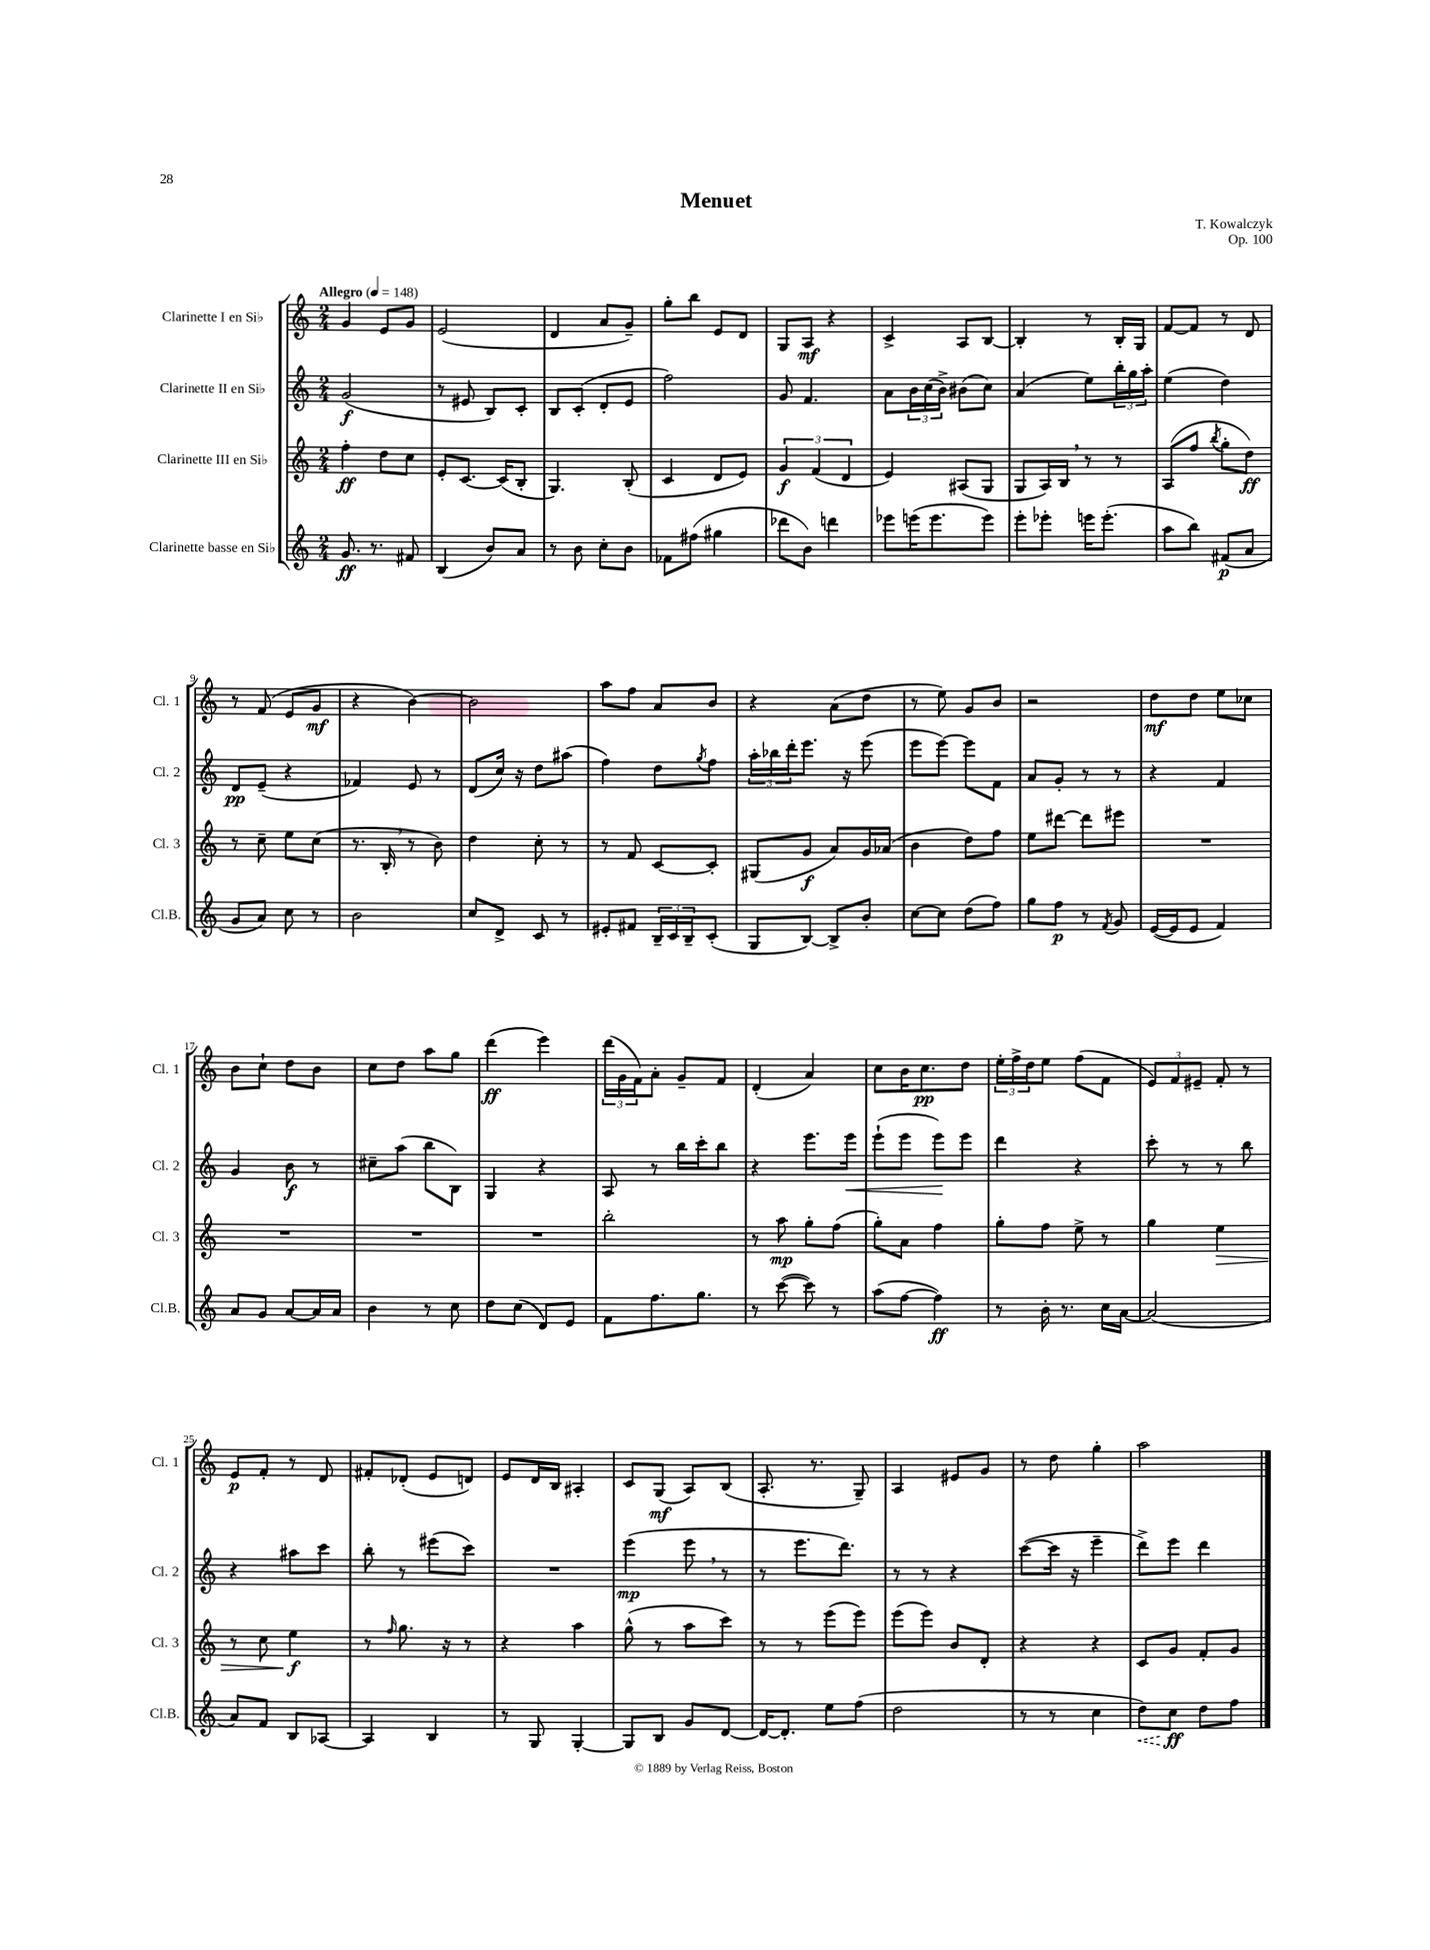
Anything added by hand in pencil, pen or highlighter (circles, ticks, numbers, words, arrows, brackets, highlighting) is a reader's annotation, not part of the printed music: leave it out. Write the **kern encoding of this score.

**kern	**kern	**kern	**kern
*staff4	*staff3	*staff2	*staff1
*clefG2	*clefG2	*clefG2	*clefG2
*k[]	*k[]	*k[]	*k[]
*M2/4	*M2/4	*M2/4	*M2/4
*MM148	*MM148	*MM148	*MM148
8.g/	4ff'\	(2g/	4g/
8.r	.	.	.
.	8dd\L	.	8e/L
8f#/	8cc\J	.	8g/J
=	=	=	=
(4B/	8e'/L	8r	(2e/
.	[8.c/J	8e#/	.
8b/L)	.	8B/L)	.
.	(16c/]LK	.	.
8a/J	8B'/J	8c'/J	.
=	=	=	=
8r	4.G/)	8B/L	4d/
8b\	.	(8c'/J	.
8cc'\L	.	8d'/L	8a/L
8b\J	(8B'/	8e/J	8g~/J)
=	=	=	=
8f-\L	4c/	2ff\)	8gg'\L
(8ff#\J	.	.	8bb\J
4gg#\	8d/L	.	8e/L
.	8e/J)	.	8d/J
=	=	=	=
8ddd-\L	6g/	8g/	8G/L
8b\J)	.	4.f/	8A/J
.	(6f/	.	.
4ddd\	.	.	4r
.	6d/	.	.
=	=	=	=
8eee-\L	4e/)	8a\L	4c^/
(16eee\K	.	24b\L	.
.	.	(24cc\	.
8.eee\	.	.	.
.	.	24b^\JJ)	.
.	(8A#/L	(8b#\L	8A/L
8eee\J)	8G/J	8cc\J)	[8B/J
=	=	=	=
8eee'\L	8G/L	(4a/	4B'/]
8eee-'\J	16A/L)	.	.
.	16B/JJ	.	.
16eee\LK	8r	8ee\L)	8r
(8.eee'\J	.	.	.
.	8r	24bb'\L	16B'/LL
.	.	24gg\	.
.	.	.	16G/JJ
.	.	24aa'\JJ	.
=	=	=	=
8aa\L	(8A/L	(4ee\	[8f/L
8bb\J)	8ff/J	.	8f/]J
.	8qbb/	.	.
(8f#/L	8gg'\L	4dd\)	8r
8a/J	8dd\J)	.	8d/
=	=	=	=
8g/L	8r	8d/L	8r
8a/J)	8cc~\	(8e~/J	(8f/
8cc\	8ee\L	4r	8e/L
8r	(8cc\J	.	8g/J
=	=	=	=
2b\	8.r	4f-/)	4r
.	16B'/	.	.
.	8r	8e/	[4b\)
.	8b\)	8r	.
=	=	=	=
8cc/L	4dd\	(8d/L	2b\]
8d^/J	.	16cc/Jk)	.
.	.	16r	.
8c/	8cc'\	8dd\L	.
8r	8r	(8aa#\J	.
=	=	=	=
8e#'/L	8r	4ff\)	8aa\L
8f#/J	8f/	.	8ff\J
24B~/LL	[8c/L	8dd\L	8a/L
24c/	.	.	.
24B~/J	.	.	.
.	.	8qgg/	.
(8c'/J	8c'/]J	8ff\J	8b/J
=	=	=	=
8G/L	(8G#/L	24aa'\LL	4r
.	.	24bb-\	.
.	.	24ddd'\J	.
[8B/J)	8g/J	8.eee\J	.
8B^/]L	8a/L)	.	(8a\L
.	.	16r	.
8b'/J	16g/L	(8eee\	8dd\J
.	(16a-/JJ	.	.
=	=	=	=
[8cc\L	4b\	8eee\L	8r
8cc\]J	.	[8eee\J)	8ee\)
(8dd\L	8dd\L)	8eee\]L	8g/L
8ff\J)	8ff\J	8f\J	8b/J
=	=	=	=
8gg\L	8ee\L	8a/L	2r
8ff\J	[8ddd#\J	8g'/J	.
8r	8ddd#\]L	8r	.
8qf/	.	.	.
8g/	8eee#\J	8r	.
=	=	=	=
([16e/LL	2r	4r	8dd\L
16e/]J	.	.	.
8e/J	.	.	8dd\J
4f/)	.	4f/	8ee\L
.	.	.	8cc-\J
=	=	=	=
8a/L	2r	4g/	8b\L
8g/J	.	.	8cc`\J
[8a/L	.	8b\	8dd\L
16a/]L	.	8r	8b\J
16a/JJ	.	.	.
=	=	=	=
4b\	2r	8cc#~\L	8cc\L
.	.	(8aa\J	8dd\J
8r	.	8bb\L	8aa\L
8cc\	.	8B\J)	8gg\J
=	=	=	=
8dd\L	2r	4G/	(4ddd\
(8cc\J	.	.	.
8d/L)	.	4r	4eee\)
8e/J	.	.	.
=	=	=	=
8f\L	2bb'\	8A/	(24ddd\LL
.	.	.	24g\
.	.	.	24f\J)
8.ff\	.	8r	8a'\J
.	.	16bb\LL	8g~/L
8.gg\J	.	16ccc'\J	.
.	.	8bb\J	8f/J
=	=	=	=
8r	8r	4r	(4d'/
([8ccc\	8aa\	.	.
8ccc\])	8gg'\L	8.eee\L	4a/)
8r	(8ff\J	.	.
.	.	16eee\Jk	.
=	=	=	=
(8aa\L	8gg'\L)	(8eee`\L	8cc\L
[8ff\J	8a\J	8eee\J	16b\K
.	.	.	8.cc\
4ff\])	4ff\	8eee\L)	.
.	.	8eee\J	8dd\J
=	=	=	=
8r	8gg'\L	4ddd\	24ee'\LL
.	.	.	24ff^\
.	.	.	24dd\J
16b'\	8ff\J	.	8ee\J
8.r	.	.	.
.	8ee^\	4r	(8ff\L
16cc\LL	8r	.	8f\J
[16a\JJ	.	.	.
=	=	=	=
(2a/]	4gg\	8ccc'\	12e/L)
.	.	.	12f/
.	.	8r	.
.	.	.	12e#~/J
.	4ee\	8r	8f'/
.	.	8bb\	8r
=	=	=	=
8a/L)	8r	4r	8e/L
8f/J	8cc\	.	8f'/J
8B/L	4ee\	8aa#\L	8r
[8A-/J	.	8ccc\J	8d/
=	=	=	=
4A-/]	8r	8bb'\	8f#'/L
.	16qqff/	.	.
.	8.gg\	8r	(8d-'/J
4B/	.	(8eee#\L	8e/L
.	16r	.	.
.	8r	8ccc\J)	8d/J)
=	=	=	=
8r	4r	2r	8e/L
8G/	.	.	16d/L
.	.	.	16B/JJ
[4G'/	4aa\	.	4A#'/
=	=	=	=
8G/]L	(8gg^^\	(4eee\	8c/L
8B/J	8r	.	(8G/J
8g/L	8aa\L	8eee\	8A/L)
[8d/J	8ccc\J)	8r	(8B/J
=	=	=	=
16d/_LK	8r	8r	8.A'/
8.d'/]J	.	.	.
.	8r	8.eee\L	.
.	.	.	8.r
8ee\L	(8eee\L	.	.
.	.	8.ddd\J)	.
(8ff\J	8eee\J)	.	8G~/)
=	=	=	=
2dd\	(8eee\L	8r	4A/
.	8eee\J)	8r	.
.	8b/L	4r	8e#/L
.	8d'/J	.	8g/J
=	=	=	=
8r	4r	([8ccc\L	8r
8r	.	16ccc\]Jk	8dd\
.	.	16r	.
4cc\	4r	4eee~\	4gg'\
=	=	=	=
8dd\L)	8c/L	8ddd^\L)	2aa\
8cc\J	8g/J	8eee\J	.
8dd\L	8f'/L	4ddd\	.
8ff\J	8g/J	.	.
==	==	==	==
*-	*-	*-	*-
